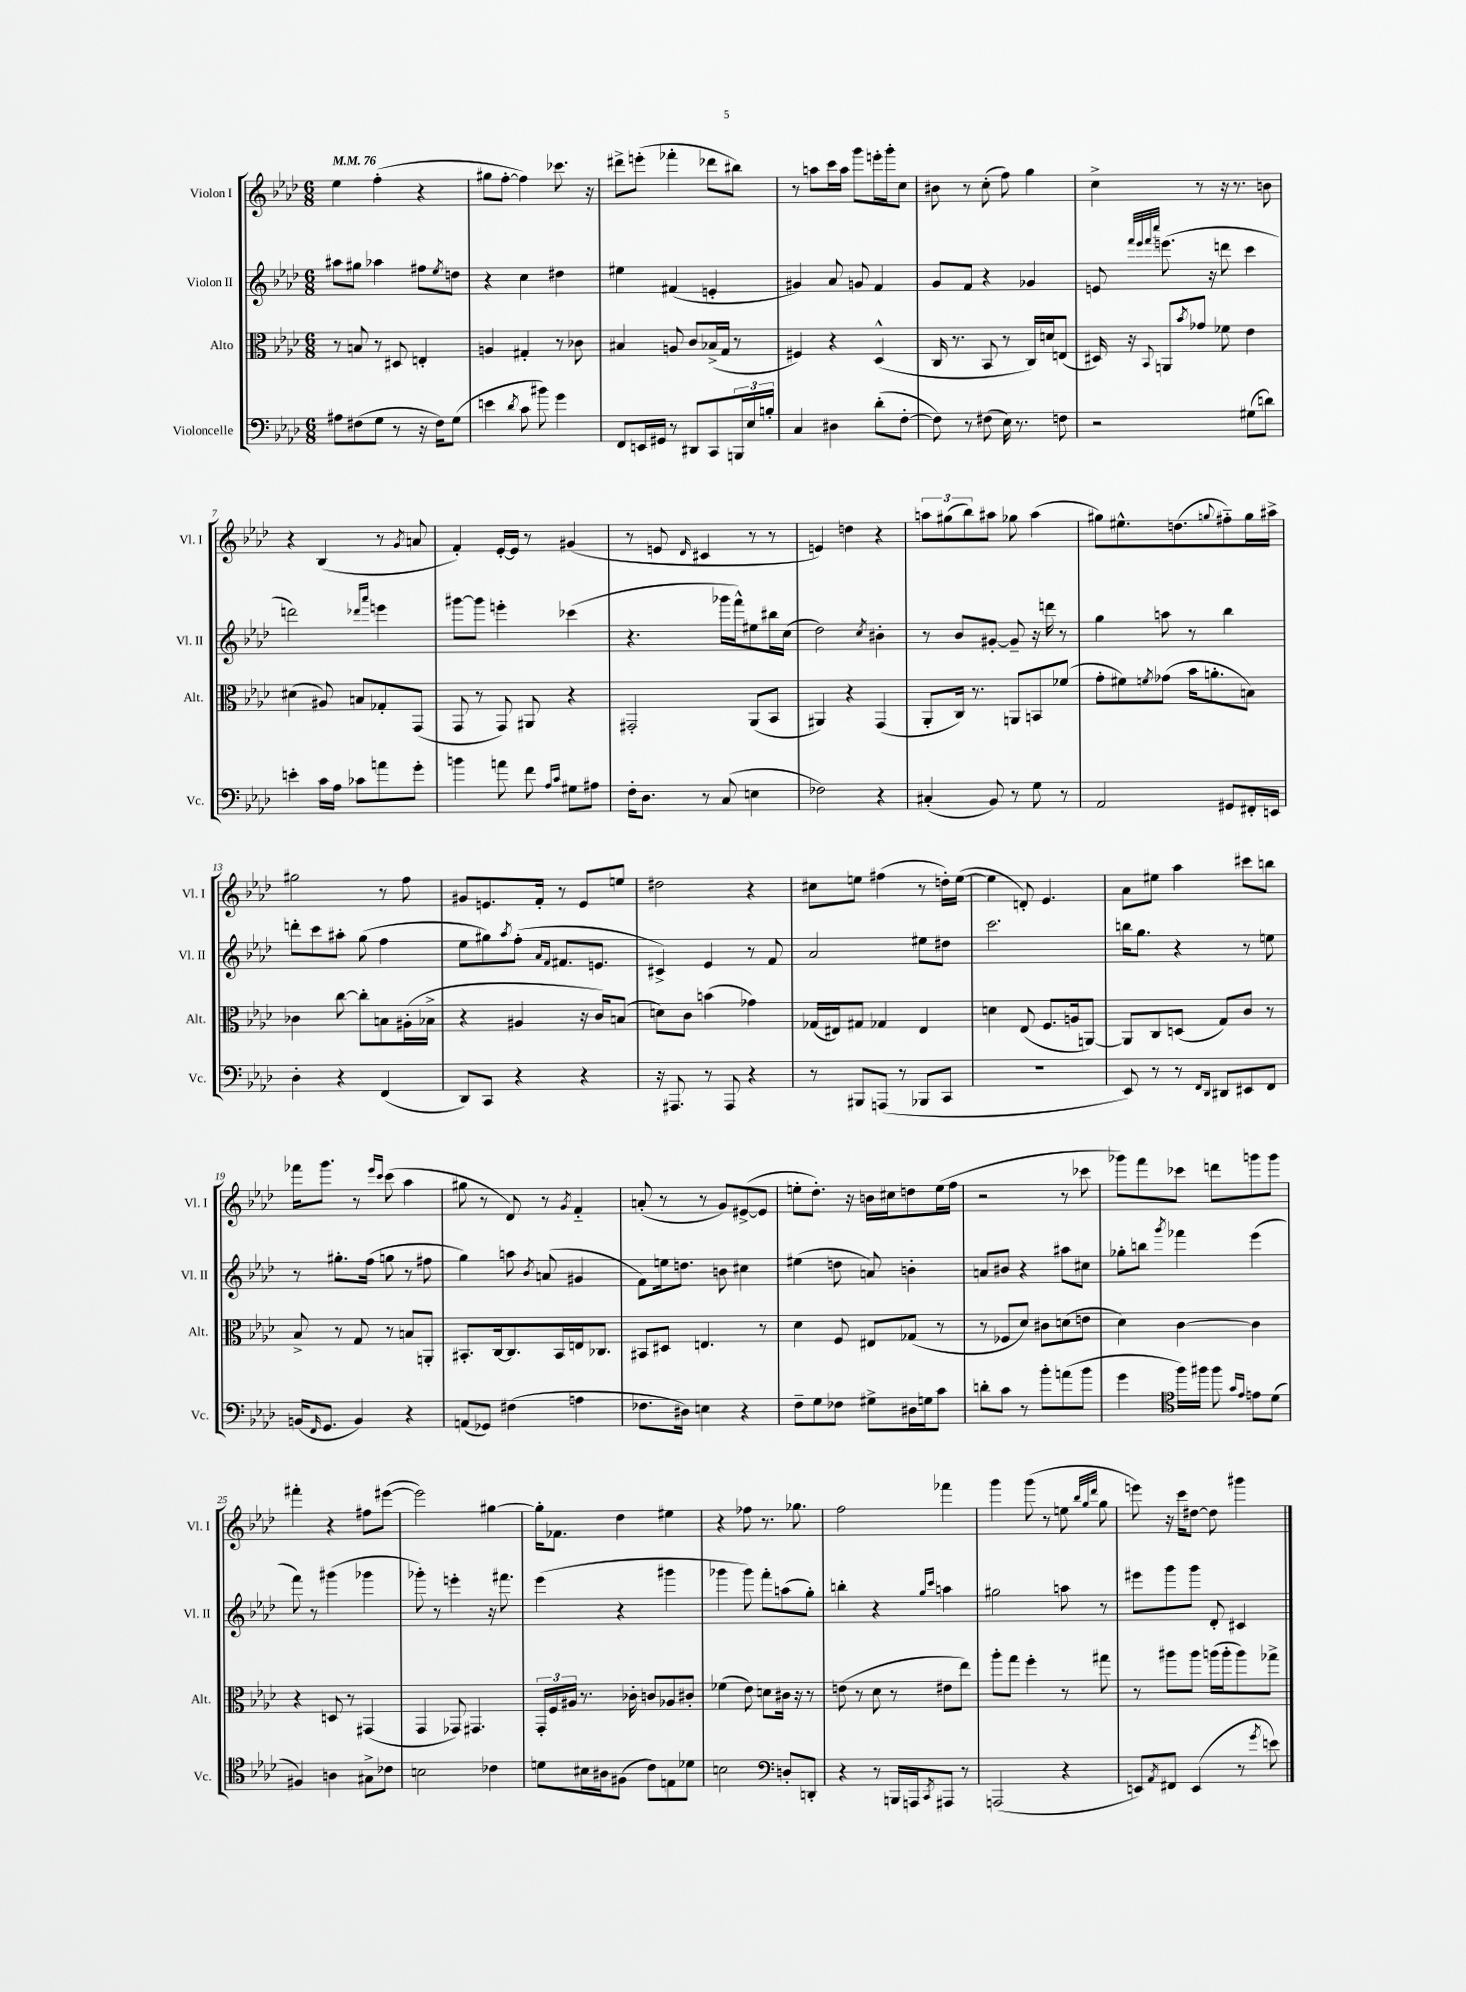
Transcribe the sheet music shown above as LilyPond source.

<<
\new StaffGroup <<
\new Staff = "s0" \with { instrumentName = "Violon I" shortInstrumentName = "Vl. I" } {
    \clef treble \key aes \major \numericTimeSignature \time 6/8 \tempo 4 = 76
    ees''4 f''4-.( r4 |
    gis''8 f''8~-. f''4) ces'''8. r16 |
    dis'''8-> e'''8-.( fes'''4-. des'''8 bis''8) |
    r8 a''8 c'''16 a''16 g'''8 e'''16-. g'''16-. c''8 |
    bis'8 r8 c''8-.( f''8) g''4 |
    c''4-> r8 r16 r8. b'8 |
    r4 bes4( r8 \acciaccatura { g'8 } a'8 |
    f'4-.) ees'16~-. ees'16 r8 gis'4( |
    r8 e'8 \grace { des'16 } cis'4 r8 r8 |
    e'4) d''4 r4 |
    \tuplet 3/2 { a''8 gis''8( bes''8) } ais''8 ges''8 ais''4( |
    gis''8) eis''8.-^ d''8.( \appoggiatura { g''8 } fis''8-_) g''16 ais''16-> |
    gis''2 r8 f''8 |
    gis'8 e'8. f'16-. r8 e'8 e''8 |
    dis''2 r4 |
    cis''8 e''8 fis''4( r8 d''16-.) e''16~( |
    e''4 d'8-.) ees'4. |
    aes'8 eis''8 aes''4 cis'''8 b''8 |
    fes'''16 g'''8. r8 \grace { ees'''16 c'''16 } c'''8( aes''4 |
    gis''8 r8 des'8) r8 \acciaccatura { g'8 } f'4-_ |
    a'8-.( r8 r8 g'8) eis'8~->( eis'8 |
    e''8-. des''8.-.) r16 b'16 cis''16 d''8 e''16( f''16 |
    r2 r8 ces'''8 |
    ges'''8) f'''8 ces'''8 d'''8 g'''8 g'''8 |
    fis'''4-. r4 fis''8 eis'''8~( |
    eis'''2) gis''4~ |
    gis''16-. fes'8. des''4 eis''4 |
    r4 fes''8 r8. ges''8. |
    f''2 fes'''4 |
    g'''4 g'''8( r8 e''8 \grace { bes''32 g''32 des'''32 } g''8 |
    e'''8) r16 c'''16 dis''8~ dis''8 gis'''4 \bar "|." |
}
\new Staff = "s1" \with { instrumentName = "Violon II" shortInstrumentName = "Vl. II" } {
    \clef treble \key aes \major \numericTimeSignature \time 6/8
    ais''8 gis''8 aes''4 fis''8 \acciaccatura { ees''8 } d''8 |
    r4 c''4 dis''4 |
    eis''4 fis'4( e'4-. |
    gis'4) aes'8 g'8 f'4 |
    g'8 f'8 r4 ges'4 |
    e'8 \grace { f'''32 ees'''32 f'''32 c''''32 } e'''8.( r16 d'''8 c'''4 |
    d'''2) \grace { des'''16 aes'''16 } e'''4 |
    gis'''8~ gis'''8 e'''4-. ces'''4( |
    r4. ges'''16 f'''16-^) eis''8 bis''16 c''16( |
    des''2) \acciaccatura { c''8 } bis'4-. |
    r8 bes'8 gis'8~-. gis'8-- r16 d'''16 r8 |
    g''4 a''8 r8 bes''4 |
    d'''8-. c'''8 ais''8-. g''8( f''4 |
    ees''8 gis''8) \acciaccatura { aes''8 } f''8-.( \grace { aes'16 f'16 } fis'8. e'8. |
    cis'4->) ees'4 r8 f'8 |
    aes'2 eis''8 dis''8 |
    c'''2. |
    b''16 g''8. r4 r8 e''8 |
    r8 gis''8.-. f''16( g''8 r8 fis''8 |
    g''4) a''8 \acciaccatura { bes'8 } a'8( gis'4 |
    f'8) e''16 d''8. b'8 cis''4 |
    eis''4( d''8 a'8) b'4-. |
    a'8 bis'8 r4 ais''8 cis''8 |
    ges''8-. b''8 \acciaccatura { g'''8 } fes'''4 ees'''4( |
    f'''8) r8 gis'''4( ges'''4 |
    ges'''8-.) r8 e'''4-. r16 fis'''8. |
    ees'''4( r4 gis'''4 |
    ges'''4 ges'''8) f'''8-. a''8( g''8-.) |
    b''4-. r4 \grace { g''16 c'''16 } a''4 |
    gis''2 a''8 r8 |
    eis'''8 g'''8 g'''8 des'8-. cis'4 \bar "|." |
}
\new Staff = "s2" \with { instrumentName = "Alto" shortInstrumentName = "Alt." } {
    \clef alto \key aes \major \numericTimeSignature \time 6/8
    r8 b8 r8 dis8 e4-. |
    a4 gis4-. r8 ces'8 |
    bis4 a8 c'8 bes16->( g16 r8 |
    fis4) r4 des4-^( |
    c16 r8. bes,8 r8 c16) d'16 e8( |
    dis16) r16 \appoggiatura { bes,8 } a,8 \acciaccatura { bes'8 } ges'8 fes'8 ees'4 |
    dis'4( ais8) b8 ges8-. g,8( |
    g,8 r8 g,8) ais,8 r4 |
    gis,2-. aes,8( bes,8 |
    ais,4) r4 g,4( |
    aes,8-. c16) r8. a,8 b,8 fes'8( |
    g'8-. fis'8) \acciaccatura { f'8 } ges'8( bes'16 a'8.-. b8) |
    ces'4 c''8~ c''8-. b8 ais16-.( bes16-> |
    r4 ais4 r16 c'16) b8( |
    d'8) c'8 b'4( ges'4) |
    ges16( eis16) gis8 ges4 eis4 |
    d'4 ees8( f8. a16 a,8~) |
    a,8 c8 d8( g8) c'8 r8 |
    bes8-> r8 g8 r8 b8 a,8-. |
    bis,8.-. c16~ c8. bis,16 e16 ces8. |
    bis,8 dis8 e4. r8 |
    des'4 f8 eis8 ges8( r8 |
    r8 fes8 des'8) cis'8 d'8( e'8 |
    des'4) c'4~ c'4 |
    r4 d8 r8 gis,4( |
    g,4 ges,8) gis,4. |
    \tuplet 3/2 { g,16-. f16 ais16 } r8. ces'16-. c'8 aes8 cis'8-. |
    fes'4( ees'8) d'8 cis'16 r16 r8 |
    e'8( r8 des'8 r8 eis'8 ees''8) |
    aes''8-. g''8 f''4-. r8 gis''8 |
    r8 ais''8 ais''8 a''16( a''16-. a''8) ges''8-> \bar "|." |
}
\new Staff = "s3" \with { instrumentName = "Violoncelle" shortInstrumentName = "Vc." } {
    \clef bass \key aes \major \numericTimeSignature \time 6/8
    ais8 fis8( g8 r8 r16 fis16) g8( |
    e'4 \acciaccatura { des'8 } c'8 bis'8) g'4 |
    f,8 e,16 gis,16 r8 dis,8 c,8 \tuplet 3/2 { b,,16 ees16 b16-. } |
    c4 dis4 des'8-.( f8~-. |
    f8) r8 fis8( ees16) r8. f8 |
    r2 gis8( d'8) |
    e'4-. c'16 aes16 ces'8 a'8 g'8-. |
    b'4 a'8 f'8 \grace { aes16 c'16 } gis8 ais8 |
    f16-. des8. r8 c8( e4 |
    fes2) r4 |
    cis4-.( bes,8) r8 g8 r8 |
    aes,2 gis,8 fis,16-. e,16 |
    des4-. r4 f,4( |
    des,8) c,8 r4 r4 |
    r16 ais,,8. r8 ais,,8 r4 |
    r8 bis,,8 a,,8( r8 bes,,8 c,8 |
    R2. |
    ees,8) r8 r8 \grace { f,16 des,16 } dis,8 eis,8 f,8 |
    b,16( \grace { f,16 } g,8. b,4) r4 |
    a,8( ges,8) fis4( a4 |
    fes8. dis16) e4 r4 |
    f8-- g8 fes8 gis8-> dis16 g16 c'8 |
    d'8-. c'8 r8 bes'8-. a'8( bes'8 |
    g'4 \clef tenor f''16) fis''16 fis''8 \grace { g'16 ees'16 } e'8 des'8( |
    fis4) a4 gis8-> ces'8 |
    b2 ces'4 |
    d'8 bis16 ais16 fis8( c'8) e8 des'8 |
    b2 \clef bass d8-. d,8-. |
    r4 r8 b,,16 a,,16 \acciaccatura { c,8 } ais,,8 r8 |
    a,,2( r4 |
    e,8) \acciaccatura { aes,8 } fis,8 e,4( r8 \acciaccatura { g'8 } e'8) \bar "|." |
}
>>
>>
